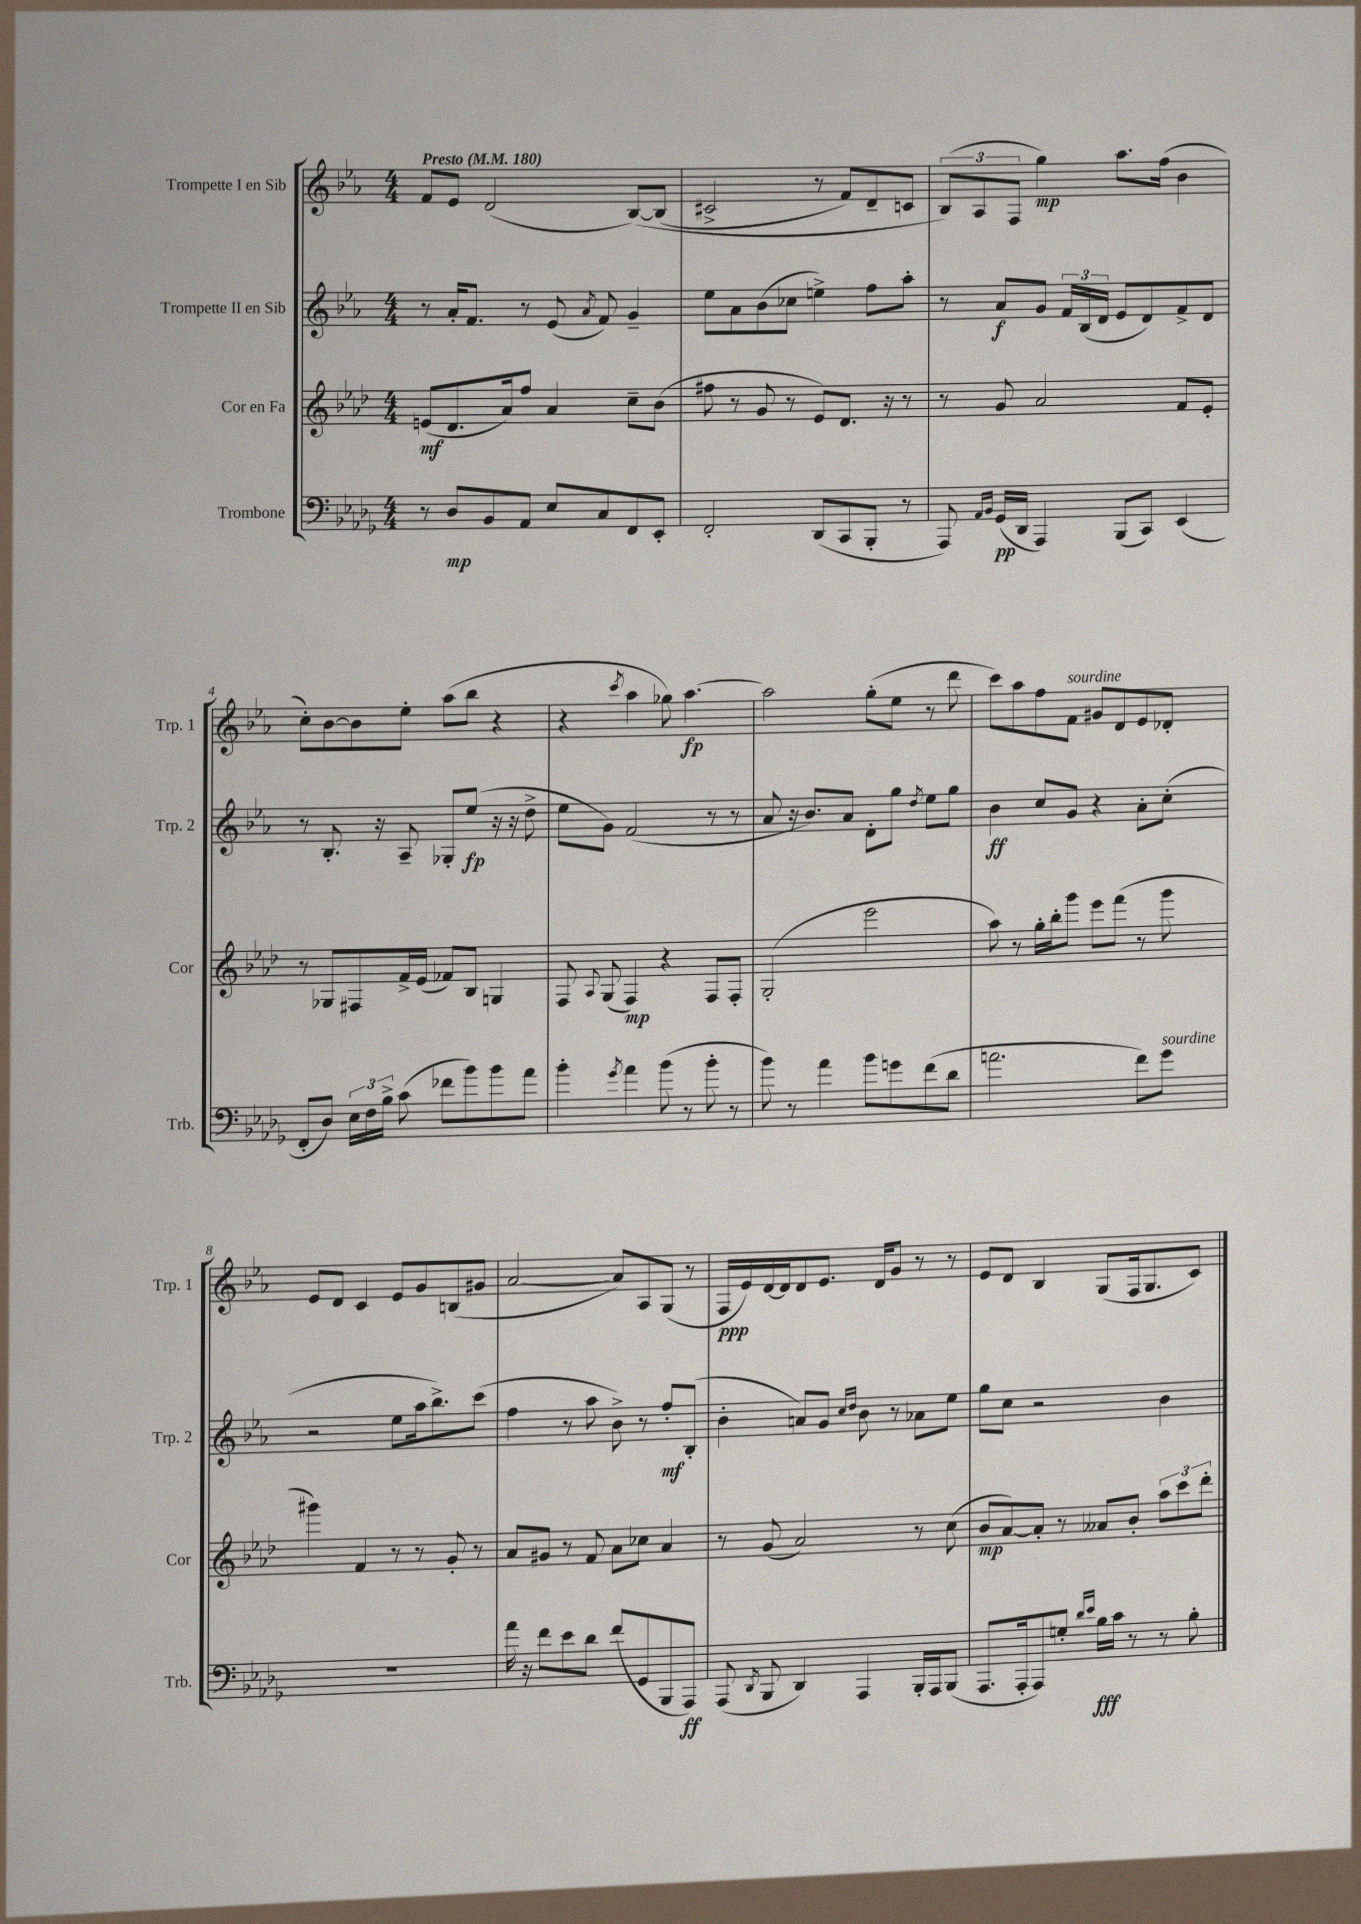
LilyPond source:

<<
\new StaffGroup <<
\new Staff = "s0" \with { instrumentName = "Trompette I en Sib" shortInstrumentName = "Trp. 1" } {
    \clef treble \key ees \major \numericTimeSignature \time 4/4 \tempo "Presto" 4 = 180
    \autoBeamOff f'8[ ees'8] d'2( bes8[~)\( bes8]( |
    cis'2-> r8 f'8[) d'8-- c'8] |
    \tuplet 3/2 { bes8[(\) aes8 f8] } g''4\mp) aes''8.[ f''16]( bes'4 |
    c''8[-.) bes'8~ bes'8 ees''8]-. aes''8[( bes''8] r4 |
    r4 \acciaccatura { c'''8 } aes''4 ges''8) aes''4.~\fp |
    aes''2 g''8[-.( ees''8] r8 d'''8 |
    c'''8[) aes''8 f''8 f'8]^\markup { \italic "sourdine" } gis'8[ d'8 ees'8 des'8]-. |
    ees'8[ d'8] c'4 ees'8[ g'8 b8( gis'8] |
    aes'2~ aes'8[) aes8 g8]( r8 |
    f16[\ppp ees'16) d'16~ d'16 d'8 ees'8.] d'16[ g'8] r8 r8 |
    ees'8[ d'8] bes4 g8[( f16 g8. c'8]) \bar "|." |
}
\new Staff = "s1" \with { instrumentName = "Trompette II en Sib" shortInstrumentName = "Trp. 2" } {
    \clef treble \key ees \major \numericTimeSignature \time 4/4
    \autoBeamOff r8 aes'16[-. f'8.] r8 ees'8( \acciaccatura { aes'8 } f'8) g'4-- |
    ees''8[ aes'8 bes'8( ces''8] e''4->) f''8[ aes''8]-. |
    r8 aes'8[\f g'8] \tuplet 3/2 { f'16[ bes16( d'16] } ees'8[ d'8) f'8-> d'8] |
    r8 bes8.-. r16 aes8-- ges8[-. ees''8]\fp( r16 r16 d''8-> |
    ees''8[ g'8]) f'2( r8 r8 |
    aes'8 r16 bes'8.[) aes'8] d'8[-. g''8] \acciaccatura { d''8 } ees''8[ g''8] |
    bes'4\ff c''8[ g'8] r4 aes'8[-. c''8]-.( |
    r2 ees''8[ aes''16 bes''8.->) c'''8]( |
    f''4 r8 aes''8 bes'8->) r8 f''8[-.\mf bes8]-.( |
    bes'4-. a'8[) g'8] \grace { c''16[ d''16] } bes'8 r8 aes'8[ ees''8] |
    g''8[ c''8] r2 bes'4 \bar "|." |
}
\new Staff = "s2" \with { instrumentName = "Cor en Fa" shortInstrumentName = "Cor" } {
    \clef treble \key aes \major \numericTimeSignature \time 4/4
    \autoBeamOff e'8[\mf( des'8. aes'16) f''8] aes'4 c''8[-- bes'8]( |
    fis''8 r8 g'8 r8 ees'8[) des'8.] r16 r8 |
    r8 g'8 aes'2 f'8[ ees'8]-. |
    r8 ges8[ fis8 f'16-> ees'16]( fes'8[) bes8] g4 |
    f8 \appoggiatura { aes8 } g8( f4\mp) r4 f8[ f8]-. |
    g2-.( ees'''2 |
    aes''8) r8 g''16[-. bes''16-. g'''8] ees'''8[ f'''8]( r8 g'''8 |
    gis'''4) f'4 r8 r8 g'8-. r8 |
    aes'8[ gis'8] r8 f'8 aes'8[ ces''8] aes'4 |
    r8 g'8( aes'2) r8 c''8( |
    bes'8[\mp aes'8~) aes'8]-. r8 aeses'8[ bes'8]-. \tuplet 3/2 { aes''8[ c'''8 des'''8]-. } \bar "|." |
}
\new Staff = "s3" \with { instrumentName = "Trombone" shortInstrumentName = "Trb." } {
    \clef bass \key des \major \numericTimeSignature \time 4/4
    \autoBeamOff r8 des8[\mp bes,8 aes,8] ees8[ c8 f,8 ees,8]-. |
    f,2-. des,8[( c,8 bes,,8]-. r8 |
    aes,,8) \grace { aes,16[ bes,16] } ges,16[\pp( des,16] aes,,4) bes,,8[( c,8]) ees,4( |
    f,8[-. des8]) \tuplet 3/2 { ees16[ f16 bes16]-> } c'8( fes'8[ bes'8) bes'8 aes'8] |
    bes'4-. \acciaccatura { ges'8 } aes'4 bes'8( r8 bes'8-. r8 |
    bes'8) r8 aes'4 bes'8[ g'8 f'8( des'8] |
    a'2. f'8[) ges'8]^\markup { \italic "sourdine" } |
    R1 |
    aes'16 r16 f'8[ ees'8 des'8] f'8[( ges,8 bes,,8 aes,,8]\ff) |
    aes,,8( \acciaccatura { des,8 } bes,,8 des,4) aes,,4 bes,,16[-. aes,,16 bes,,8]( |
    aes,,8.[ aes,,16-. aes,,8) g8]-. \grace { des'16[ ees'16] } bes16[\fff c'16] r8 r8 bes8-. \bar "|." |
}
>>
>>
